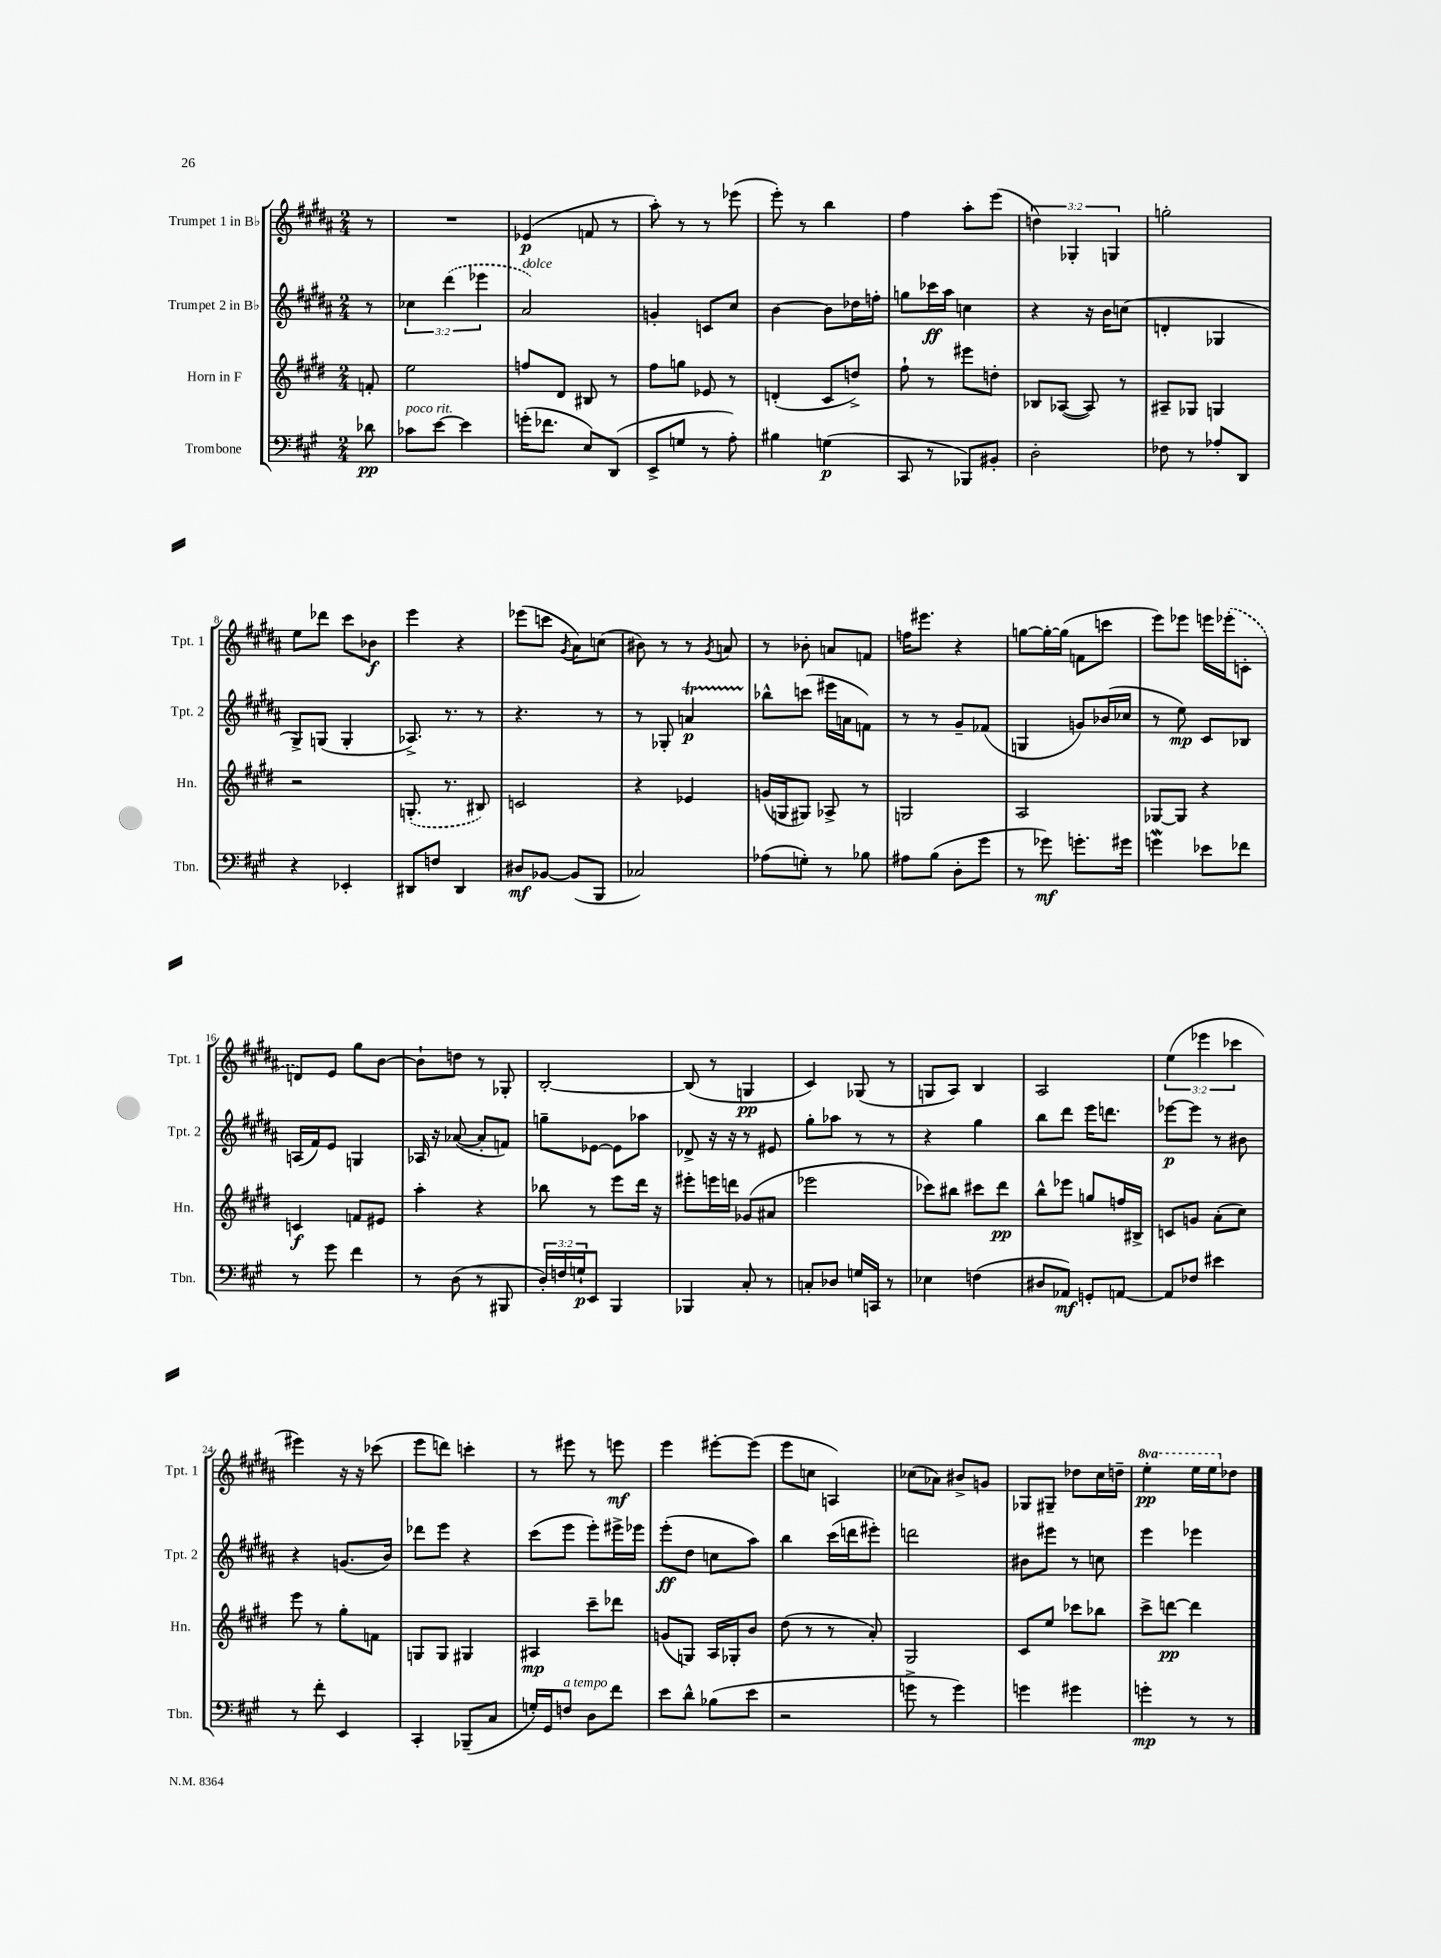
<<
\new StaffGroup <<
\new Staff = "s0" \with { instrumentName = "Trumpet 1 in Bb" shortInstrumentName = "Tpt. 1" } {
    \clef treble \key b \major \numericTimeSignature \time 2/4 \override Staff.TupletNumber.text = #tuplet-number::calc-fraction-text \set Staff.ottavationMarkups = #ottavation-simple-ordinals \partial 8
    r8 |
    R2 |
    ees'4\p( f'8 r8 |
    ais''8-.) r8 r8 ees'''8( |
    e'''8-.) r8 b''4 |
    fis''4 ais''8-. e'''8( |
    \tuplet 3/2 { d''4) ges4-. g4 } |
    g''2-. |
    e''8 des'''8 cis'''8 bes'8\f |
    e'''4 r4 |
    ees'''8( c'''8 \acciaccatura { gis'8 } ais'8) c''8( |
    bis'8) r8 r8 \acciaccatura { gis'8 } a'8 |
    r8 bes'8-. a'8 f'8 |
    f''16 eis'''8. r4 |
    g''8~ g''16~-. g''16( f'8 c'''8 |
    e'''8) ees'''8 e'''16 \once \slurDashed ees'''16-.( c'8-. |
    d'8) e'8 gis''8 b'8~ |
    b'8-! d''8 r8 ges8-. |
    b2~-. |
    b8( r8 g4\pp |
    cis'4) ges8( r8 |
    g8 ais8) b4 |
    ais2 |
    \tuplet 3/2 { e''4( ees'''4 ces'''4 } |
    eis'''4) r16 r16 ces'''8( |
    e'''8 d'''8) c'''4-. |
    r8 eis'''8 r8 e'''8\mf |
    e'''4 eis'''8~-. eis'''8( |
    e'''8 c''8 a4) |
    ces''8( aes'8) bis'8-> g'8 |
    ges8 gis8-- des''8 cis''16 d''16-- |
    \ottava #1 e'''4-.\pp e'''16 e'''16 \ottava #0 des''8 \bar "|." |
}
\new Staff = "s1" \with { instrumentName = "Trumpet 2 in Bb" shortInstrumentName = "Tpt. 2" } {
    \clef treble \key b \major \numericTimeSignature \time 2/4 \override Staff.TupletNumber.text = #tuplet-number::calc-fraction-text \partial 8
    r8 |
    \tuplet 3/2 { ces''4 \once \slurDashed dis'''4( ees'''4 } |
    ais'2^\markup { \italic "dolce" }) |
    g'4-. c'8 cis''8 |
    b'4~ b'8 des''16 f''16-. |
    g''8 ces'''16\ff ais''16 c''4 |
    r4 r16 b'16 c''8( |
    d'4-. ges4 |
    gis8->) g8( g4-. |
    aes8.->) r8. r8 |
    r4. r8 |
    r8 ges8-. a'4\startTrillSpan\p |
    bes''8-^\stopTrillSpan c'''8( eis'''16 a'16 f'8) |
    r8 r8 gis'8-- fes'8( |
    g4 g'8) bes'16( ces''16 |
    r8 e''8\mp) cis'8 bes8 |
    a16( fis'16) e'8 g4 |
    aes16 r16 aes'8~( aes'8-. f'8) |
    g''8-- ees'8~ ees'8 aes''8 |
    des'8-> r16 r16 r8 eis'8 |
    gis''8-. aes''8 r8 r8 |
    r4 gis''4 |
    b''8 dis'''8 e'''16 d'''8. |
    ees'''8~\p ees'''8 r8 bis'8 |
    r4 g'8.( b'16) |
    des'''8 e'''8 r4 |
    cis'''8( e'''8 e'''8-.) eis'''16-> ees'''16 |
    e'''8-.\ff( dis''8 c''8 ais''8) |
    b''4 cis'''16( d'''16 eis'''8-.) |
    d'''2 |
    bis'8 eis'''8 r8 c''8 |
    e'''4 ees'''4 \bar "|." |
}
\new Staff = "s2" \with { instrumentName = "Horn in F" shortInstrumentName = "Hn." } {
    \clef treble \key e \major \numericTimeSignature \time 2/4 \partial 8
    f'8-. |
    e''2 |
    f''8 dis'8 bis8 r8 |
    fis''8 g''8 ees'8 r8 |
    d'4-.( cis'8 d''8->) |
    fis''8-! r8 eis'''8 d''8-. |
    bes8 aes8~( aes8) r8 |
    ais8-- ges8 g4 |
    r2 |
    \once \slurDashed g8.-.( r8. bis8) |
    c'2 |
    r4 ees'4 |
    g'16( g16 gis8) aes8-> r8 |
    g2 |
    a2 |
    ges8~ ges8 r4 |
    c'4\f f'8 eis'8 |
    a''4-. r4 |
    bes''8 r8 e'''8 dis'''16 r16 |
    eis'''8-. e'''16 d'''16 ges'8( ais'8 |
    ees'''2 |
    ces'''8) bis''8 cis'''8 dis'''8\pp |
    b''8-^ ees'''8 g''8 f''16 bis16-> |
    c'8 g'8 a'8-.( cis''8) |
    e'''8 r8 gis''8-. f'8 |
    g8 g8 gis4 |
    ais4\mp cis'''8-- des'''8 |
    g'8( g8) a16 ges16-. b'8 |
    dis''8( r8 r8 a'8-.) |
    gis2 |
    cis'8 e''8 ces'''8 bes''8 |
    cis'''8-> d'''8~\pp d'''4 \bar "|." |
}
\new Staff = "s3" \with { instrumentName = "Trombone" shortInstrumentName = "Tbn." } {
    \clef bass \key a \major \numericTimeSignature \time 2/4 \override Staff.TupletNumber.text = #tuplet-number::calc-fraction-text \partial 8
    des'8\pp |
    ces'8^\markup { \italic "poco rit." } e'8~ e'4 |
    g'16-.( fes'8. e8) d,8( |
    e,8-> g8 r8 a8-.) |
    bis4 g4\p( |
    cis,8 r8 bes,,8) bis,8-. |
    d2-. |
    fes8 r8 aes8-. d,8 |
    r4 ees,4-. |
    dis,8 f8 dis,4 |
    dis8\mf bes,8~ bes,8( b,,8 |
    ces2) |
    aes8( g8-.) r8 bes8 |
    ais8 b8( d8-. gis'8 |
    r8 ges'8\mf) g'8.-. gis'16 |
    g'4\mordent ees'8 fes'8 |
    r8 gis'8 fis'4 |
    r8 d8( r8 bis,,8 |
    \tuplet 3/2 { d16-.) f16 g16-!\p } e,8 b,,4 |
    bes,,4 cis8-. r8 |
    c8-. des8 g16 c,16 r8 |
    ees4 f4( |
    dis8 aes,8\mf) g,8-. a,8~ |
    a,8 fes8 eis'4 |
    r8 fis'8-. e,4 |
    cis,4-. bes,,8--( cis8 |
    g16-.) gis,16 f8^\markup { \italic "a tempo" } d8 fis'8 |
    e'8 d'8-^ bes8( e'8 |
    r2 |
    g'8-> r8 g'4) |
    g'4 gis'4 |
    g'4-.\mp r8 r8 \bar "|." |
}
>>
>>
